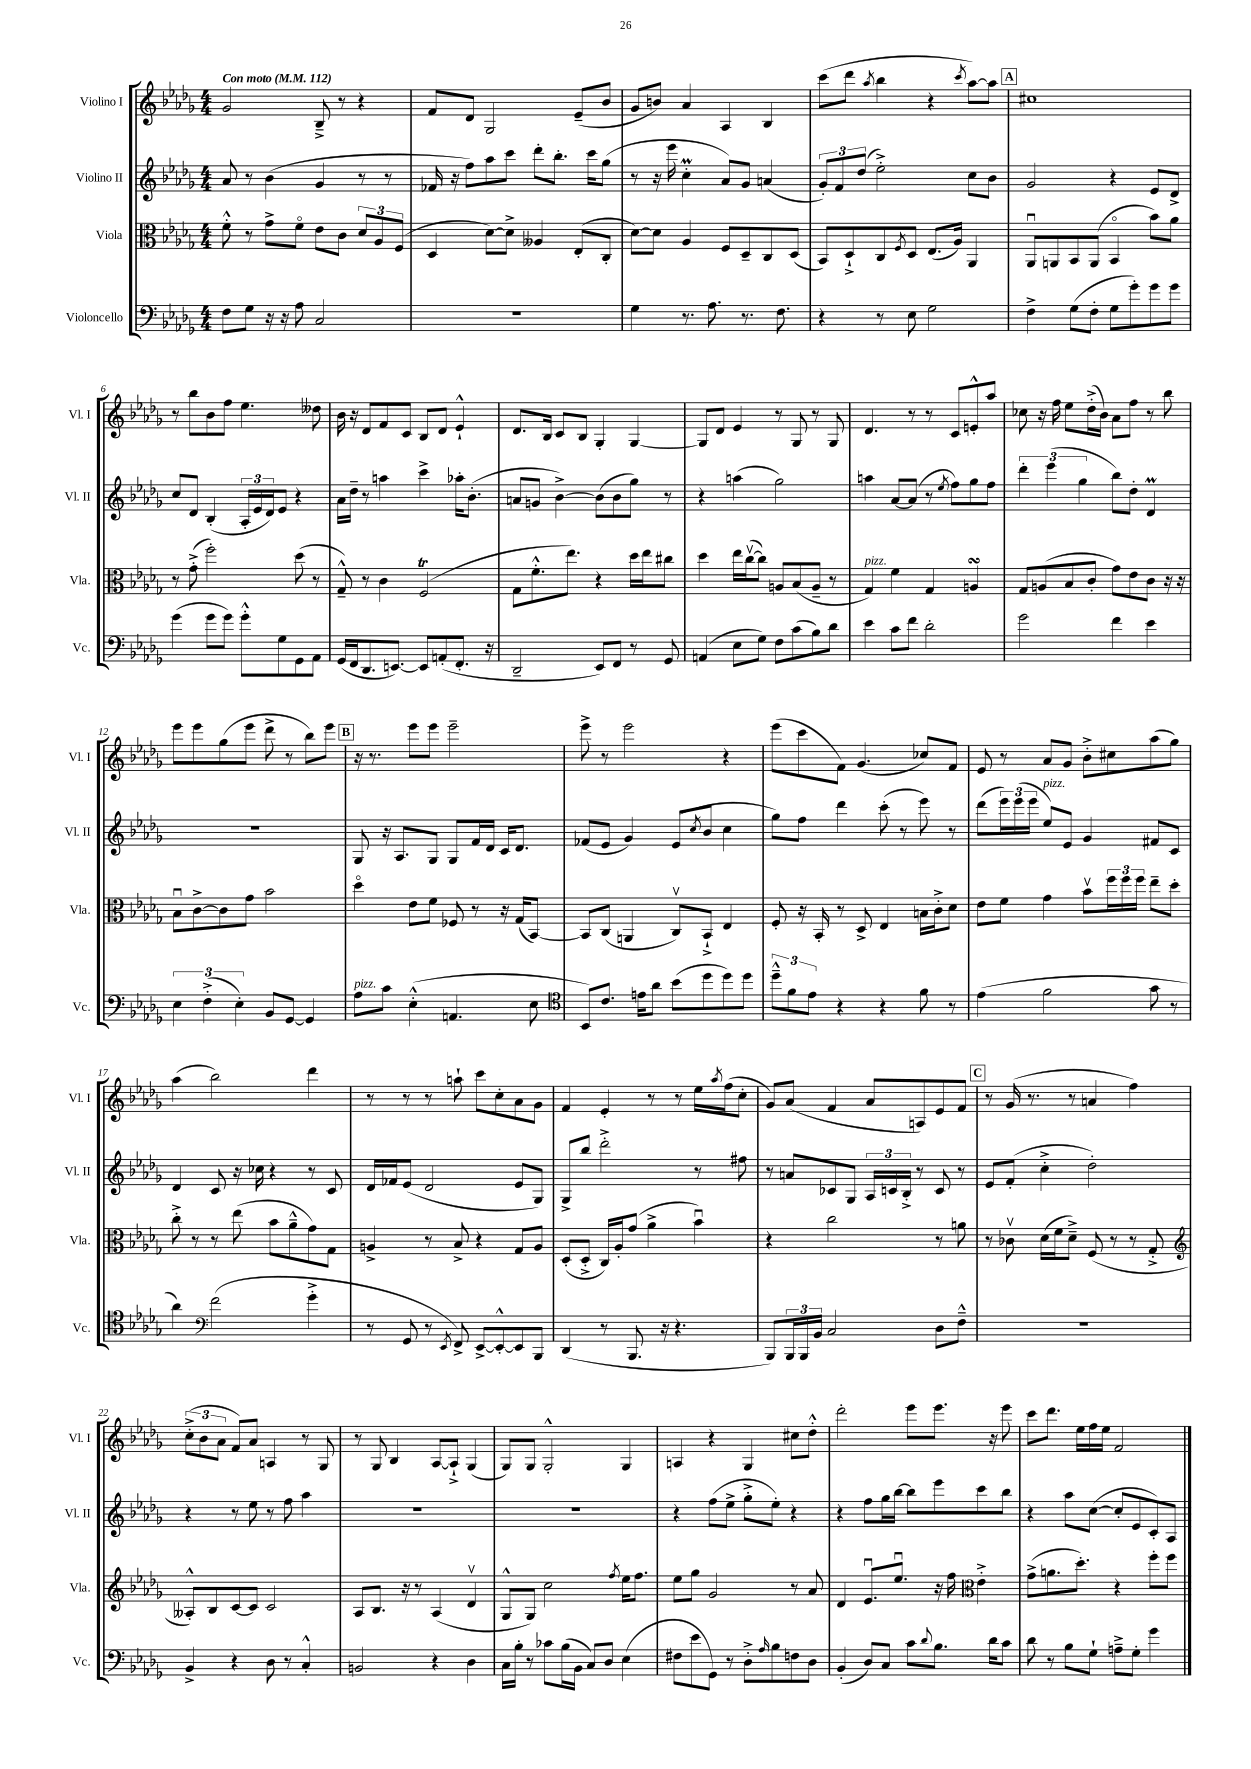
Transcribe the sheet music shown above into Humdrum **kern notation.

**kern	**kern	**kern	**kern
*staff4	*staff3	*staff2	*staff1
*clefF4	*clefC3	*clefG2	*clefG2
*k[b-e-a-d-g-]	*k[b-e-a-d-g-]	*k[b-e-a-d-g-]	*k[b-e-a-d-g-]
*M4/4	*M4/4	*M4/4	*M4/4
*MM112	*MM112	*MM112	*MM112
8F	8f'^^	8a-	2g-
8G-	8r	8r	.
16r	8g-^	(4b-	.
16r	.	.	.
8A-	8fo	.	.
2C	8e-	4g-	8B-~^
.	8c	.	8r
.	12d-	8r	4r
.	12A-	.	.
.	.	8r	.
.	(12F	.	.
=	=	=	=
1r	4D-	16f-	8f
.	.	16r	.
.	.	8ff)	8d-
.	[8d-)	8aa-	2G-
.	8d-^]	8ccc	.
.	4A--	8ddd-'	.
.	.	8.bb-'	.
.	(8E-'	.	(8e-~
.	.	16ccc	.
.	8C'	(8gg-	8b-
=	=	=	=
4G-	[8d-)	8r	8g-
.	8d-]	16r	8b)
.	.	16eee-	.
8.r	4A-	4cc'	4a-
8.A-	.	.	.
.	8F	8a-)	4A-
8.r	8D-~	8g-	.
.	8C	(4a	4B-
8.F	.	.	.
.	(8D-	.	.
=	=	=	=
4r	8BB-)	12g-')	(8ccc
.	.	12f	.
.	8D-`^	.	8ddd-
.	.	(12dd-	.
.	.	.	8qaa-
8r	8C	2ee-'^)	4bb-
.	8qF	.	.
8E-	8D-	.	.
2G-	(8.E-	.	4r
.	16A-)	.	.
.	.	.	8qccc
.	4AA-	8cc	[8aa-)
.	.	8b-	8aa-]
=	=	=	=
4F^	8AA-u	2g-	1cc#
.	8AA	.	.
(8G-	8BB-	.	.
8F'	(8AA	.	.
8G-	4BB-o	4r	.
8g-')	.	.	.
8g-	8b-)	8e-	.
8g-	8a-	8d-^	.
=	=	=	=
(4g-	8r	8cc	8r
.	(8g-'^	8d-	8bb-
8g-	2ff')	(4B-'	8b-
8g-)	.	.	8ff
8g-'^^	.	24A-'	4.ee-
.	.	24e-	.
.	.	24d-)	.
8G-	.	8e-	.
8GG-	(8dd-	4r	.
8AA-	8r	.	8dd--
=	=	=	=
(16GG-	8G-~^^)	16a-	16b-
16FF	.	16dd-~	16r
8.DD-	8r	8r	8d-
.	4c	4aa	8f
[8.EE)	.	.	.
.	.	.	8c
8EE]	(2F	4ccc^	8B-
(8AA'	.	.	8d-
8.FF'	.	16aa-'	4e-`^^
.	.	(8.b-'	.
16r	.	.	.
=	=	=	=
2DD-~	8G-	8a	8.d-
.	8.f'^^	8g	.
.	.	.	16B-
.	.	[4b-^)	8c
.	8.ee-)	.	.
.	.	.	8B-
8EE-)	4r	(8b-]	4G-'
8FF	.	8b-	.
8r	16dd-	8gg-)	[4G-
.	16ee-	.	.
8GG-	8cc#	8r	.
=	=	=	=
(4AA	4dd-	4r	8G-]
.	.	.	8d-
8E-	16ee-	(4aa	4e-
.	([16ccv	.	.
8G-)	8cc])	.	.
8F	8A	2gg-)	8r
(8c	(8B-	.	8G-
8B-)	8A~	.	8r
8d-	8r	.	8G-
=	=	=	=
4e-	4G-)	4aa	4.d-
8c	4f	[8a-	.
8f	.	(8a-]	8r
2d-'	4G-	8r	8r
.	.	8qee-	.
.	.	8ff)	8c
.	4A	8gg-	8e'^^
.	.	8ff	8aa-
=	=	=	=
2g-	8G-	6ddd-'	8cc-
.	(8A	.	16r
.	.	(6eee-	.
.	.	.	16ff
.	8B-	.	8ee-
.	.	6gg-	.
.	8c'	.	(16dd-'^
.	.	.	16b-)
4f	8g-)	8bb-)	8a-
.	8e-	8dd-'	8ff
4e-	8c	4d-	8r
.	16r	.	8bb-
.	16r	.	.
=	=	=	=
6E-	8B-u	1r	8eee-
.	[8c^	.	8eee-
(6F'^	.	.	.
.	8c]	.	(8gg-
6E-')	.	.	.
.	8g-	.	8eee-
8BB-	2b-	.	8ddd-^
[8GG-	.	.	8r
4GG-]	.	.	8bb-)
.	.	.	8eee-
=	=	=	=
8A-	4dd-o	8G-	16r
.	.	.	8.r
8c	.	16r	.
.	.	8.A-	.
(4E-'^^	8e-	.	8eee-
.	8f	8G-	8eee-
4.AA	8F-	8G-	2eee-~
.	8r	16f	.
.	.	16d-	.
.	16r	16c	.
.	(16G-	8.d-	.
8E-	[8BB-)	.	.
=	=	=	=
*clefC4	*	*	*
8BB-)	8BB-]	(8f-	8eee-^
8.c	(8C	8e-	8r
.	4AA	4g-)	2eee-
16e	.	.	.
8a-	.	.	.
(8b-	8Cv)	(8e-	.
.	.	8qcc	.
8dd-	8BB-`^	8b-	.
8dd-)	4E-	4cc	4r
8dd-	.	.	.
=	=	=	=
12dd-~^^	8F'	8gg-)	(8eee-
12f	.	.	.
.	16r	8ff	8ccc
12e-	.	.	.
.	16BB-'	.	.
4r	8r	4ddd-	8f)
.	8D-^	.	(4.g-
4r	4E-	(8ccc'	.
.	.	8r	.
8f	16B	8eee-)	8cc-)
.	16c'^	.	.
8r	8d-	8r	8f
=	=	=	=
(4e-	8e-	(8ddd-	8e-
.	8f	24eee-)	8r
.	.	(24eee-	.
.	.	24eee-	.
2f	4g-	8ee-)	8a-
.	.	8e-	8g-
.	8b-v	4g-	8b-'^
.	24ff	.	8cc#
.	24ff	.	.
.	24ff	.	.
8g-	8ee-~	8f#	(8aa-
8r	8dd-'	8c	8gg-)
=	=	=	=
4a-)	8cc'^	4d-	(4aa-
.	8r	.	.
*clefF4	*	*	*
(2f	8r	8c	2bb-)
.	(8ee-	16r	.
.	.	16cc-	.
.	8b-	4r	.
.	8a-~^^	.	.
4g-'^	8g-)	8r	4ddd-
.	8G-	8c	.
=	=	=	=
8r	4A^	16d-	8r
.	.	16f-	.
8GG-	.	(8e-	8r
8r	8r	2d-	8r
8qEE-	.	.	.
8FF^)	8B-^	.	8aa`
[8EE-^	4r	.	8ccc
8EE-'^^_	.	.	8cc'
8EE-]	8G-	8e-	8a-
8BBB-	8A	8G-)	8g-
=	=	=	=
(4DD-	(8D-'	8G-^	4f
.	8D-'^	8bb-	.
8r	16C)	2ddd-'^	4e-'
.	16A-'	.	.
8.BBB-	(8g-	.	.
.	4a-^	.	8r
16r	.	.	.
4.r	.	.	8r
.	4b-u)	8r	16ee-
.	.	.	8qaa-
.	.	.	(16ff
.	.	8ff#	8cc'
=	=	=	=
8BBB-)	4r	8r	8g-)
24BBB-	.	8a	(8a-
24BBB-	.	.	.
24BB-	.	.	.
2C	2cc	8c-	4f
.	.	8G-	.
.	.	24A-	8a-
.	.	24c	.
.	.	24B-'^	.
.	.	8r	8A)
8D-	8r	8c	8e-
8F~^^	8a	8r	8f
=	=	=	=
1r	8r	8e-	8r
.	8c-v	(8f'	(16g-
.	.	.	8.r
.	(16d-	4cc'^	.
.	16f	.	.
.	8d-~^)	.	8r
.	(8F	2dd-')	4a
.	8r	.	.
.	8r	.	4ff)
.	8G-'^	.	.
=	=	=	=
*	*clefG2	*	*
4BB-^	8A--'^^)	4r	(12cc'^
.	.	.	12b-
.	8B-	.	.
.	.	.	12a-
4r	[8c	8r	8f)
.	8c]	8ee-	8a-
8D-	2c	8r	4A
8r	.	8ff	.
4C'^^	.	4aa-	8r
.	.	.	8G-
=	=	=	=
2BB	8A-	1r	8r
.	8.B-	.	8G-
.	.	.	4B-
.	16r	.	.
.	8r	.	.
4r	(4A-	.	[8A-
.	.	.	8A-`^]
4D-	4d-v	.	(4G-
=	=	=	=
16C	8G-^^	1r	8G-)
16B-'	.	.	.
8r	8G-)	.	8G-
8c-	2cc	.	2G-'^^
(16B-	.	.	.
16BB-	.	.	.
8C)	.	.	.
8D-	.	.	.
.	8qff	.	.
(4E-	16ee-	.	4G-
.	8.ff	.	.
=	=	=	=
8F#	8ee-	4r	4A
8e-	8gg-	.	.
8GG-)	2g-	(8ff	4r
8r	.	8ee-^	.
8D-'^	.	8gg-'^	4G-
16qqA-	.	.	.
8B-	.	8ee-')	.
8F	8r	4r	8cc#
8D-	8a-	.	8dd-'^^
=	=	=	=
(4BB-'	4d-	4r	2ddd-'
8D-)	8.e-u	8ff	.
8C	.	16gg-	.
.	8.ee-u	[16bb-	.
8c	.	8bb-]	8eee-
8qqd-	.	.	.
8.B-	16r	8eee-	8.eee-
.	16ff	.	.
*	*clefC3	*	*
.	4e-'^	8ccc	.
16d-	.	.	16r
8c	.	8bb-	8eee-
=	=	=	=
8d-	(8g-^	4r	8ccc
8r	8.a	.	8.ddd-
8B-	.	8aa-	.
.	8.dd-')	.	16ee-
8G-`	.	([8cc	16ff
.	.	.	16ee-
8A~^	4r	8cc']	2f
8G-'	.	8e-	.
4g-	8ff'	8c')	.
.	8ff	8A-	.
==	==	==	==
*-	*-	*-	*-
